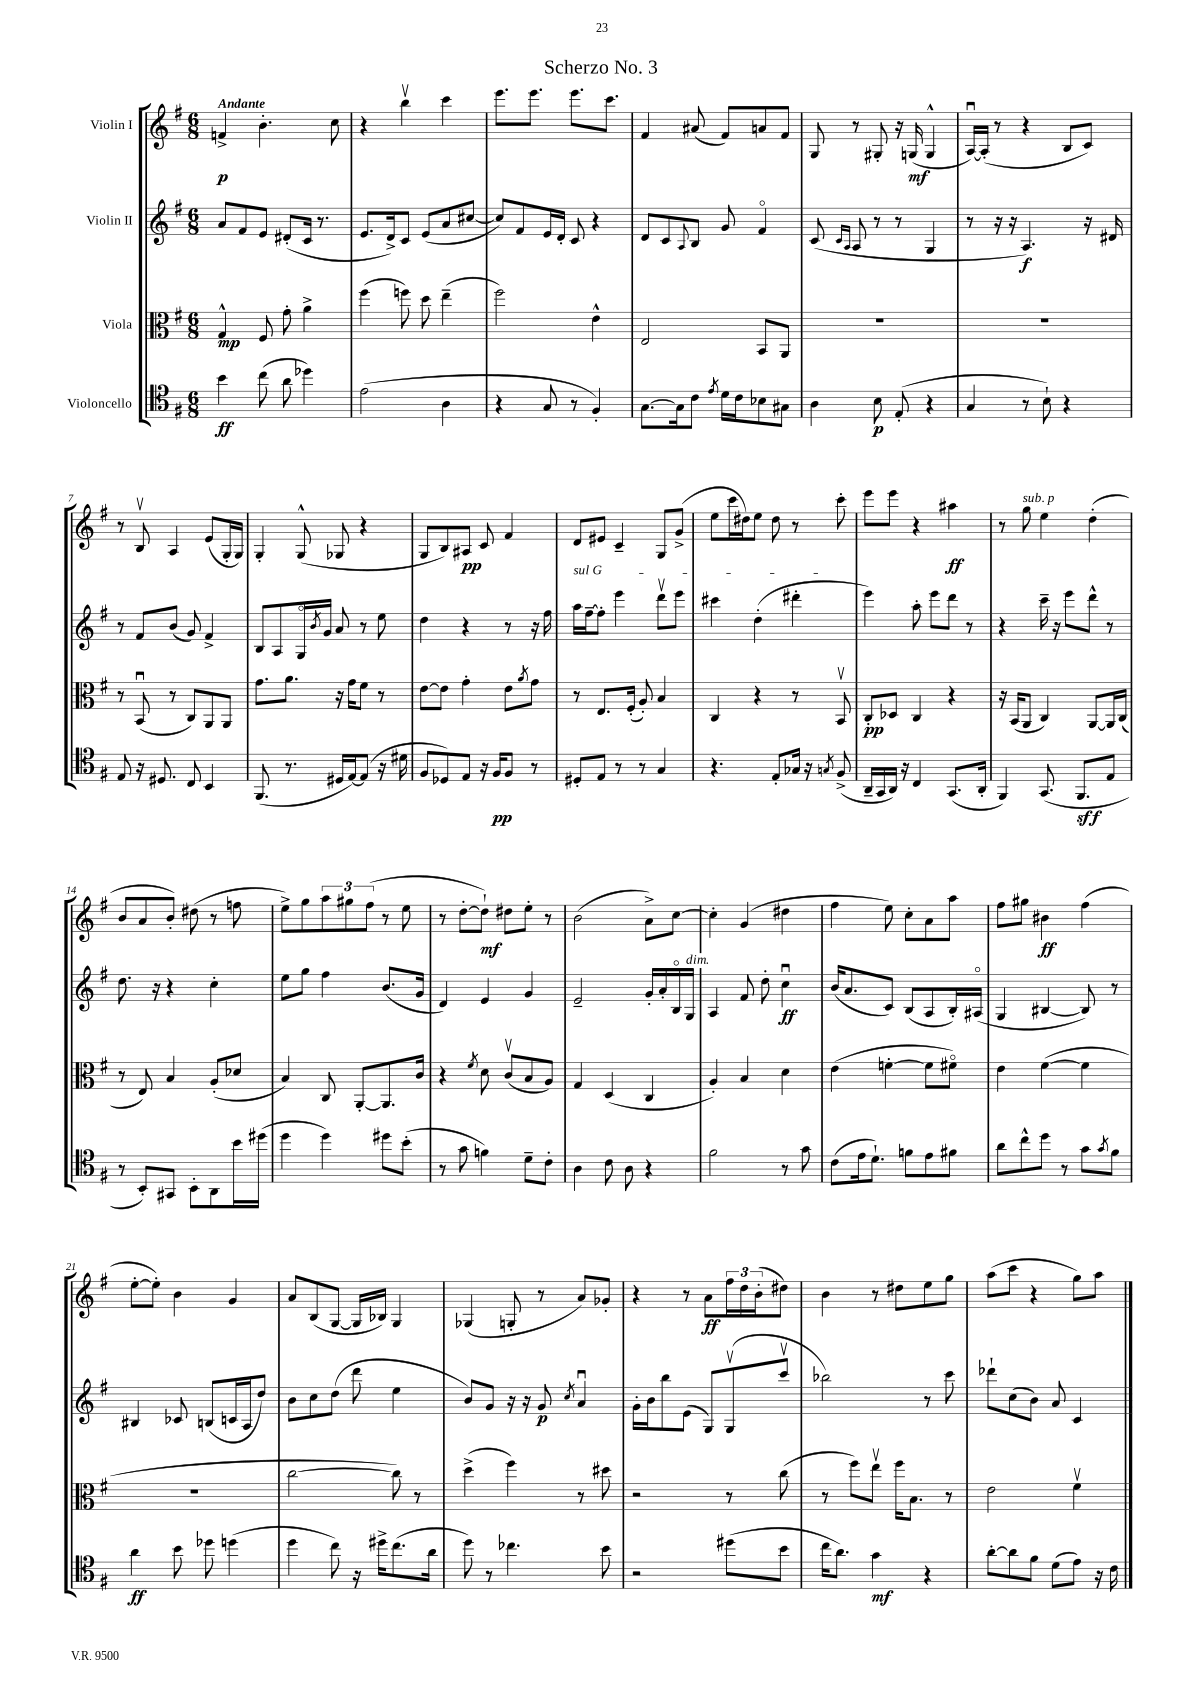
\header { title = "Scherzo No. 3" }
<<
\new StaffGroup <<
\new Staff = "s0" \with { instrumentName = "Violin I" } {
    \clef treble \key g \major \numericTimeSignature \time 6/8 \tempo "Andante"
    f'4->\p b'4.-. c''8 |
    r4 b''4\upbow c'''4 |
    e'''8. e'''8. e'''8. c'''8. |
    fis'4 ais'8( fis'8) a'8 fis'8 |
    g8 r8 gis8-. r16 g16\mf( g4-^ |
    a16~\downbow) a16-.( r8 r4 b8 c'8) |
    r8 b8\upbow a4 e'8( g16-. g16) |
    g4-. g8-^( ges8 r4 |
    g8 b8) ais8\pp c'8 fis'4 |
    d'8 eis'8 c'4-- g8 g'8->( |
    e''8 c'''16 dis''16) e''8 dis''8 r8 c'''8-. |
    e'''8 e'''8 r4 ais''4\ff |
    r8 g''8^\markup { \italic "sub. p" } e''4 d''4-.( |
    b'8 a'8 b'8-.) dis''8( r8 f''8 |
    e''8->) g''8 \tuplet 3/2 { a''8 gis''8 fis''8( } r8 e''8 |
    r8 d''8~-. d''8-!\mf) dis''8 e''8-. r8 |
    b'2( a'8->) c''8~ |
    c''4-. g'4( dis''4 |
    fis''4 e''8) c''8-. a'8 a''8 |
    fis''8 gis''8 bis'4\ff fis''4( |
    e''8~-. e''8-.) b'4 g'4 |
    a'8 b8( g8~ g16 bes16) g4 |
    ges4( g8-. r8 a'8) ges'8-. |
    r4 r8 a'8\ff \tuplet 3/2 { fis''16 d''16 b'16-.( } dis''8) |
    b'4 r8 dis''8 e''8 g''8 |
    a''8( c'''8 r4 g''8) a''8 \bar "|." |
}
\new Staff = "s1" \with { instrumentName = "Violin II" } {
    \clef treble \key g \major \numericTimeSignature \time 6/8
    a'8 fis'8 e'8 dis'8-.( c'16 r8. |
    e'8. d'16->) c'8 e'8( a'8 cis''8~ |
    cis''8) fis'8 e'16 d'16-. c'8 r4 |
    d'8 c'8 \appoggiatura { a8 } b8 g'8 fis'4\flageolet |
    c'8( \grace { c'16 a16 } a8 r8 r8 g4 |
    r8 r16 r16 a4.\f) r16 dis'16 |
    r8 fis'8 b'8( g'8) fis'4-> |
    b8 a8 g16\flageolet \acciaccatura { b'8 } g'16 a'8 r8 e''8 |
    d''4 r4 r8 r16 fis''16 |
    \once \override TextSpanner.bound-details.left.text = \markup { \italic "sul G" } a''16\startTextSpan fis''16~-- fis''8-. e'''4 d'''8\upbow e'''8 |
    cis'''4 d''4-.( dis'''4-.\stopTextSpan |
    e'''4) a''8-. e'''8 d'''8 r8 |
    r4 c'''16-- r16 e'''8 d'''8-^ r8 |
    d''8. r16 r4 c''4-. |
    e''8 g''8 fis''4 b'8.( g'16 |
    d'4) e'4 g'4 |
    e'2-- g'16-. a'16-. b16\flageolet g16^\markup { \italic "dim." } |
    a4 fis'8 d''8-. c''4\downbow\ff |
    b'16( a'8. c'8) b8( a8 b16-.) ais16\flageolet( |
    g4 bis4~ bis8) r8 |
    bis4 ces'8 b8( c'16 a16 d''8) |
    b'8 c''8 d''8( d'''8 e''4 |
    b'8) g'8 r16 r16 g'8\p \acciaccatura { c''8 } a'4\downbow |
    g'16-. b'16 b''8 e'8( g8) g8\upbow( c'''8\upbow |
    bes''2) r8 c'''8 |
    des'''8-! c''8( b'8) a'8 c'4 \bar "|." |
}
\new Staff = "s2" \with { instrumentName = "Viola" } {
    \clef alto \key g \major \numericTimeSignature \time 6/8
    g4-^\mp fis8 g'8-. a'4-> |
    fis''4( f''8) d''8 e''4--( |
    fis''2) e'4-^ |
    e2 b,8 a,8 |
    R2. |
    R2. |
    r8 b,8\downbow( r8 c8) a,8 a,8 |
    g'8. a'8. r16 g'16 fis'8 r8 |
    e'8~ e'8 g'4-. e'8 \acciaccatura { a'8 } g'8 |
    r8 e8. fis16-.( a8-.) b4 |
    c4 r4 r8 b,8\upbow |
    c8-.\pp des8 c4 r4 |
    r16 b,16( a,8 c4) a,8~ a,16 c16( |
    r8 e8) b4 a8-.( des'8 |
    b4) c8 a,8~-. a,8. c'16 |
    r4 \acciaccatura { fis'8 } d'8 c'8\upbow( b8 a8) |
    g4 d4( c4 |
    a4-.) b4 d'4 |
    e'4( f'4~-. f'8 fis'8\flageolet) |
    e'4 fis'4~( fis'4 |
    r2. |
    c''2~ c''8) r8 |
    d''4->( fis''4) r8 dis''8 |
    r2 r8 c''8( |
    r8 fis''8) e''8\upbow fis''16 b8. r8 |
    e'2 fis'4\upbow \bar "|." |
}
\new Staff = "s3" \with { instrumentName = "Violoncello" } {
    \clef tenor \key g \major \numericTimeSignature \time 6/8
    b'4\ff c''8( a'8 des''4) |
    e'2( a4 |
    r4 g8 r8 fis4-.) |
    g8.~ g16 c'8 \acciaccatura { e'8 } d'16 c'16 bes8 gis8 |
    a4 b8\p e8-.( r4 |
    g4 r8 b8-!) r4 |
    e8 r16 dis8. c8 b,4 |
    fis,8.( r8. dis16 e16~) e8( r16 dis'16 |
    fis8 des8) e8 r16 fis16\pp fis8 r8 |
    dis8-. e8 r8 r8 g4 |
    r4. e8-. ges16 r16 \acciaccatura { g8 } fis8->( |
    a,16-- g,16 a,16) r16 c4 g,8.( a,16-. |
    fis,4) g,8.( fis,8.\sff e8 |
    r8 b,8-.) gis,8 b,8-. a,8 b'16 dis''16( |
    d''4 d''4) dis''8 b'8-.( |
    r8 g'8 f'4) d'8-- c'8-. |
    a4 c'8 a8 r4 |
    fis'2 r8 g'8 |
    c'8( e'16 d'8.-!) f'8 e'8 fis'8 |
    a'8 c''8-^ d''8 r8 g'8 \acciaccatura { g'8 } fis'8 |
    a'4\ff b'8 des''8 d''4( |
    d''4 c''8) r16 dis''16-> c''8.( a'16 |
    d''8) r8 ces''4. b'8 |
    r2 dis''8( b'8 |
    c''16 a'8.) g'4\mf r4 |
    a'8~-. a'8 fis'8 d'8( e'8) r16 c'16 \bar "|." |
}
>>
>>
